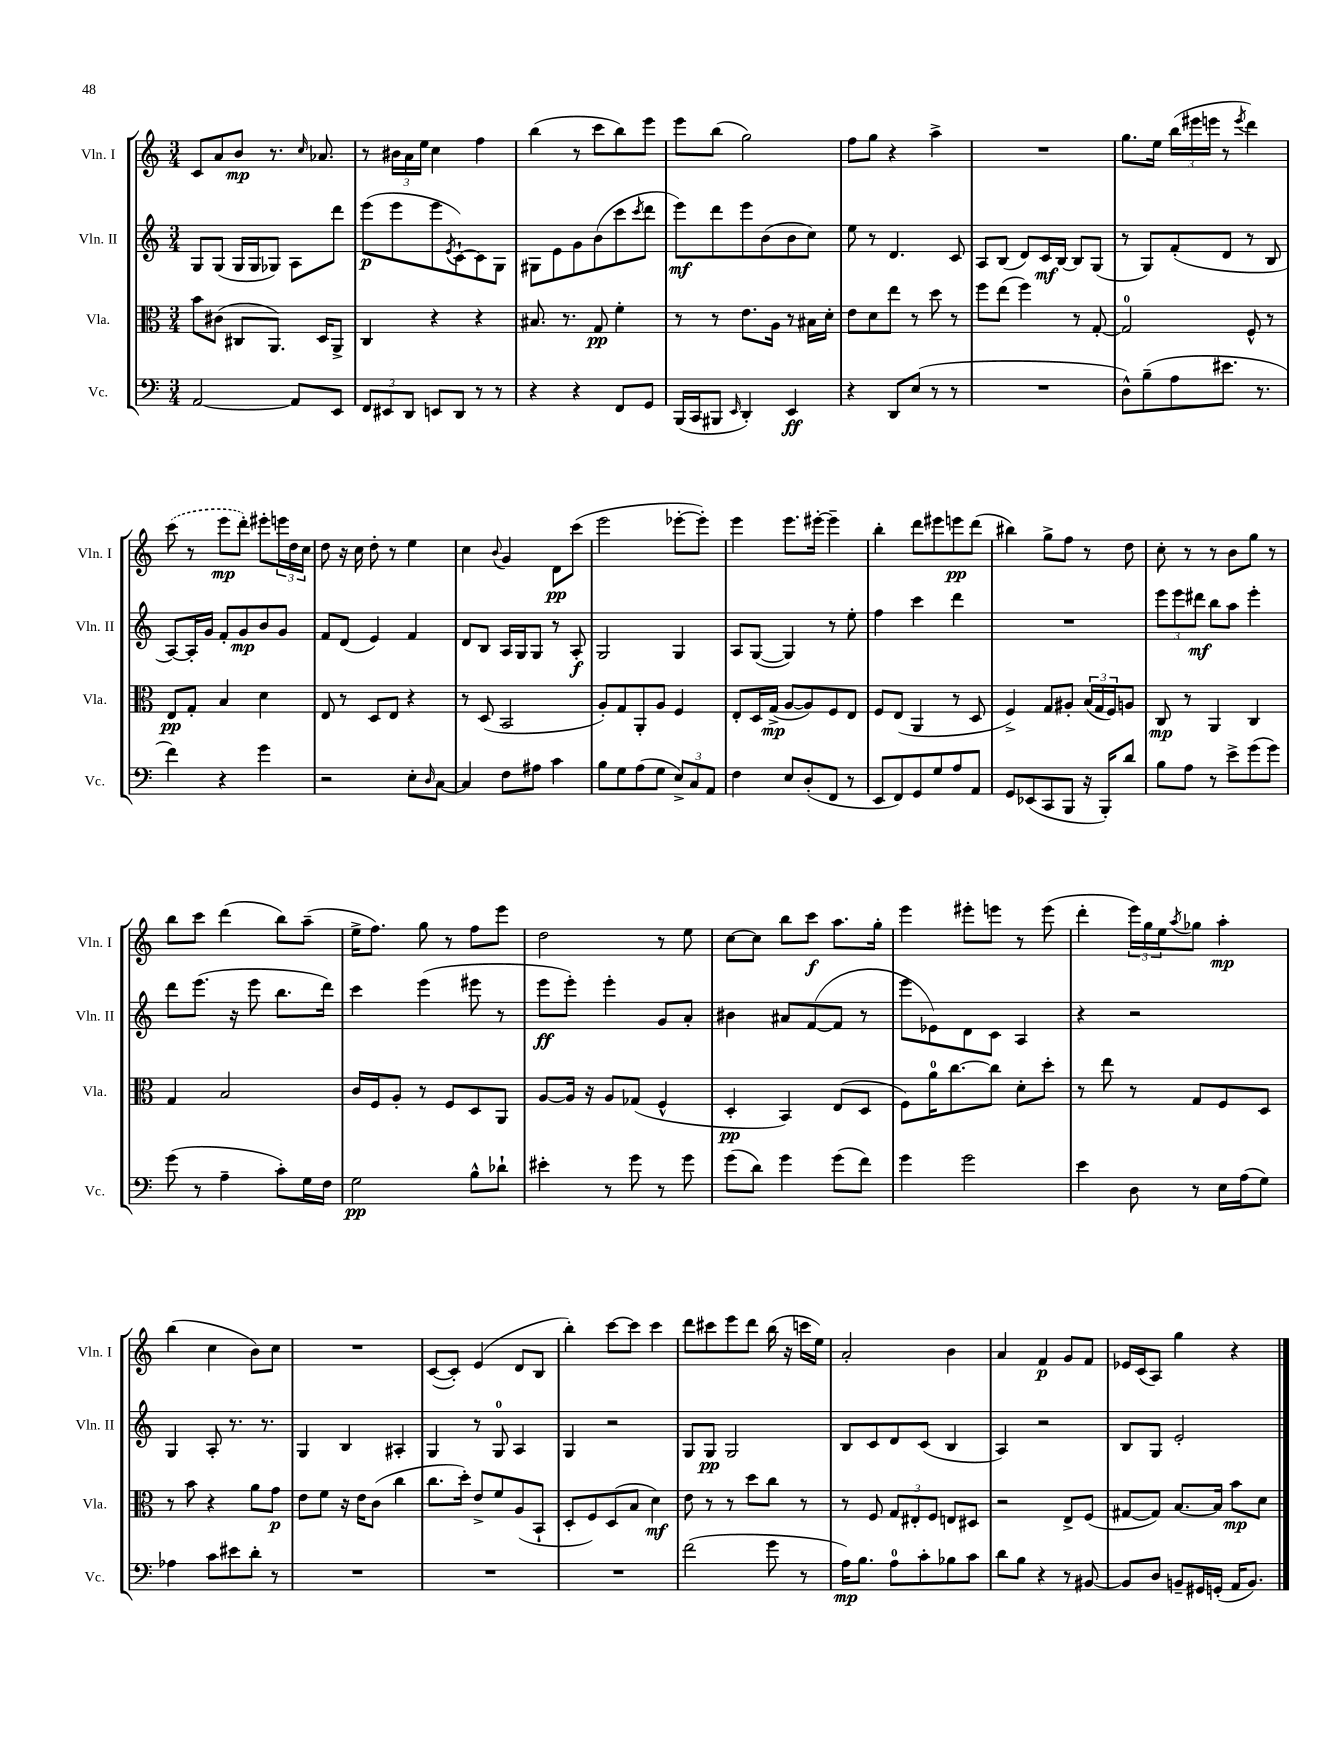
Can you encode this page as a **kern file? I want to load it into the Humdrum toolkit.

**kern	**dynam	**kern	**dynam	**kern	**dynam	**kern	**dynam
*part4	*part4	*part3	*part3	*part2	*part2	*part1	*part1
*staff4	*staff4	*staff3	*staff3	*staff2	*staff2	*staff1	*staff1
*I"Vc.	*	*I"Vla.	*	*I"Vln. II	*	*I"Vln. I	*
*I'Vc.	*	*I'Vla.	*	*I'Vln. II	*	*I'Vln. I	*
*clefF4	*	*clefC3	*	*clefG2	*	*clefG2	*
*k[]	*	*k[]	*	*k[]	*	*k[]	*
*M3/4	*	*M3/4	*	*M3/4	*	*M3/4	*
=8	=8	=8	=8	=8	=8	=8	=8
[2AA/	.	8b\L	.	8G/L	.	8c/L	.
.	.	(8c#X\J	.	(8G/J	.	8a/	.
.	.	8C#X/L	.	16G/LL	.	8b/J	mp
.	.	.	.	16G/J	.	.	.
.	.	8.AA/J)	.	8G-X/J)	.	8.r	.
8AA/L]	.	.	.	8A\L	.	.	.
.	.	.	.	.	.	16qqcc/	.
.	.	16D/KL	.	.	.	8.a-X/	.
8EE/J	.	8AA^/J	.	8ddd\J	.	.	.
=9	=9	=9	=9	=9	=9	=9	=9
12FF/L	.	4C/	.	(8eee\L	p	8r	.
12EE#X/	.	.	.	.	.	.	.
.	.	.	.	8eee\	.	24b#X\LL	.
12DD/J	.	.	.	.	.	24a\	.
.	.	.	.	.	.	24ee\JJ	.
8EEn/L	.	4r	.	8eee\	.	4cc\	.
.	.	.	.	8qe/	.	.	.
8DD/J	.	.	.	[8c`\)	.	.	.
8r	.	4r	.	8c\]	.	4ff\	.
8r	.	.	.	8G\J	.	.	.
=10	=10	=10	=10	=10	=10	=10	=10
4r	.	8.B#X/	.	8G#X\L	.	(4bb\	.
.	.	.	.	8e\	.	.	.
.	.	8.r	.	.	.	.	.
4r	.	.	.	8g\	.	8r	.
.	.	8G/	pp	(8b\	.	8ccc\L	.
8FF/L	.	4f'\	.	8ccc\	.	8bb\)	.
.	.	.	.	8qccc/	.	.	.
8GG/J	.	.	.	8ddd\J	.	8eee\J	.
=11	=11	=11	=11	=11	=11	=11	=11
(16BBB/LL	.	8r	.	8eee\L)	mf	8eee\L	.
16CC/J	.	.	.	.	.	.	.
8BBB#X/J	.	8r	.	8ddd\	.	(8bb\J	.
16qqEE/	.	.	.	.	.	.	.
4DD'/)	.	8.e\L	.	8eee\	.	2gg\)	.
.	.	.	.	(8b\	.	.	.
.	.	16A\Jk	.	.	.	.	.
4EE/	ff	8r	.	8b\	.	.	.
.	.	16B#X\LL	.	8cc\J)	.	.	.
.	.	16d'\JJ	.	.	.	.	.
=12	=12	=12	=12	=12	=12	=12	=12
4r	.	8e\L	.	8ee\	.	8ff\L	.
.	.	8d\	.	8r	.	8gg\J	.
8DD/L	.	8ee\J	.	4.d/	.	4r	.
(8E/J	.	8r	.	.	.	.	.
8r	.	8dd\	.	.	.	4aa^\	.
8r	.	8r	.	8c/	.	.	.
=13	=13	=13	=13	=13	=13	=13	=13
2.r	.	8ff\L	.	8A/L	.	2.r	.
.	.	(8ee\J	.	(8B/J	.	.	.
.	.	4ff\)	.	8d/L)	.	.	.
.	.	.	.	16c/L	mf	.	.
.	.	.	.	[16B/JJ	.	.	.
.	.	8r	.	8B/L]	.	.	.
.	.	[8G'/	.	(8G/J	.	.	.
=14	=14	=14	=14	=14	=14	=14	=14
8D^^\L)	.	2G/]	.	8r	.	8.gg\L	.
(8B~\	.	.	.	8G/L)	.	.	.
.	.	.	.	.	.	16ee\Jk	.
8A\	.	.	.	(8f'/	.	(24bb\LL	.
.	.	.	.	.	.	24eee#X\	.
.	.	.	.	.	.	24eeen\JJ	.
8.e#X\J	.	.	.	8d/J	.	8r	.
.	.	.	.	.	.	8qeee/	.
.	.	8F^^/	.	8r	.	4ddd\)	.
8.r	.	.	.	.	.	.	.
.	.	8r	.	8B/	.	.	.
!!LO:LB:g=z
=15	=15	=15	=15	=15	=15	=15	=15
4f\)	.	8E/L	pp	[8A/L)	.	(8ccc\	.
.	.	8G'/J	.	16A'/L]	.	8r	.
.	.	.	.	16g/JJ	.	.	.
4r	.	4B/	.	8f'/L	.	8eee\L	mp
.	.	.	.	8g/	mp	8ddd'\J)	.
4g\	.	4d\	.	8b/	.	8eee#X'\L	.
.	.	.	.	8g/J	.	24eeen\L	.
.	.	.	.	.	.	24dd\	.
.	.	.	.	.	.	24cc\JJ	.
=16	=16	=16	=16	=16	=16	=16	=16
2r	.	8E/	.	8f/L	.	8dd\	.
.	.	8r	.	(8d/J	.	16r	.
.	.	.	.	.	.	16cc\	.
.	.	8D/L	.	4e/)	.	8dd'\	.
.	.	8E/J	.	.	.	8r	.
8E'\L	.	4r	.	4f/	.	4ee\	.
16qqD/	.	.	.	.	.	.	.
[8C\J	.	.	.	.	.	.	.
=17	=17	=17	=17	=17	=17	=17	=17
4C/]	.	8r	.	8d/L	.	4cc\	.
.	.	(8D/	.	8B/J	.	.	.
.	.	.	.	.	.	8qqb/	.
8F\L	.	2BB/	.	16A/LL	.	4g/	.
.	.	.	.	16G/J	.	.	.
8A#X\J	.	.	.	8G/J	.	.	.
4c\	.	.	.	8r	.	8d\L	pp
.	.	.	.	8A'/	f	(8ccc\J	.
=18	=18	=18	=18	=18	=18	=18	=18
8B\L	.	8A'/L)	.	2G/	.	2eee\	.
8G\	.	8G/	.	.	.	.	.
(8A\	.	8AA'/	.	.	.	.	.
8G\J	.	8A/J	.	.	.	.	.
12E^/L)	.	4F/	.	4G/	.	[8eee-X'\L	.
12C/	.	.	.	.	.	.	.
.	.	.	.	.	.	8eee-'\J])	.
12AA/J	.	.	.	.	.	.	.
=19	=19	=19	=19	=19	=19	=19	=19
4F\	.	8E'/L	.	8A/L	.	4eee\	.
.	.	16D/L	.	([8G/J	.	.	.
.	.	(16G^/JJ	mp	.	.	.	.
8E/L	.	[8A/L	.	4G/])	.	8.eee\L	.
(8D'/	.	8A/])	.	.	.	.	.
.	.	.	.	.	.	[16eee#X'\Jk	.
8FF/J	.	8F/	.	8r	.	4eee#~\]	.
8r	.	8E/J	.	8ee'\	.	.	.
=20	=20	=20	=20	=20	=20	=20	=20
8EE/L	.	8F/L	.	4ff\	.	4bb'\	.
8FF/)	.	(8E/J	.	.	.	.	.
8GG/	.	4AA/	.	4ccc\	.	8ddd\L	.
8G/	.	.	.	.	.	8eee#X\	.
8A/	.	8r	.	4ddd\	.	8eeen\	pp
8AA/J	.	8D/	.	.	.	(8ddd\J	.
=21	=21	=21	=21	=21	=21	=21	=21
8GG/L	.	4F^/)	.	2.r	.	4bb#X\)	.
(8EE-X/	.	.	.	.	.	.	.
8CC/	.	8G/L	.	.	.	8gg^\L	.
8BBB/J	.	8A#X'/J	.	.	.	8ff\J	.
16r	.	(24B/LL	.	.	.	8r	.
.	.	24G/	.	.	.	.	.
16BBB'/KL)	.	.	.	.	.	.	.
.	.	24F/J)	.	.	.	.	.
8d/J	.	8An/J	.	.	.	8dd\	.
=22	=22	=22	=22	=22	=22	=22	=22
8B\L	.	8C/	mp	12eee\L	.	8cc'\	.
.	.	.	.	12eee\	.	.	.
8A\J	.	8r	.	.	.	8r	.
.	.	.	.	12ddd#X\J	mf	.	.
8r	.	4AA/	.	8bb\L	.	8r	.
8e^\L	.	.	.	8aa\J	.	8b\L	.
(8g\	.	4C/	.	4eee'\	.	8gg\J	.
8g\J)	.	.	.	.	.	8r	.
!!LO:LB:g=z
=23	=23	=23	=23	=23	=23	=23	=23
(8g\	.	4G/	.	8ddd\L	.	8bb\L	.
8r	.	.	.	(8.eee\J	.	8ccc\J	.
4A~\	.	2B/	.	.	.	(4ddd\	.
.	.	.	.	16r	.	.	.
.	.	.	.	8eee\	.	.	.
8c'\L)	.	.	.	8.bb\L	.	8bb\L)	.
16G\L	.	.	.	.	.	(8aa~\J	.
16F\JJ	.	.	.	16ddd\Jk)	.	.	.
=24	=24	=24	=24	=24	=24	=24	=24
2G\	pp	16c/LL	.	4ccc\	.	16ee^\KL	.
.	.	16F/J	.	.	.	8.ff\J)	.
.	.	8A'/J	.	.	.	.	.
.	.	8r	.	(4eee\	.	8gg\	.
.	.	8F/L	.	.	.	8r	.
8B^^\L	.	8D/	.	8eee#X\	.	8ff\L	.
8d-X`\J	.	8AA/J	.	8r	.	8eee\J	.
=25	=25	=25	=25	=25	=25	=25	=25
4e#X'\	.	[8A/L	.	8eee\L	ff	2dd\	.
.	.	16A/Jk]	.	8eee'\J)	.	.	.
.	.	16r	.	.	.	.	.
8r	.	8A/L	.	4eee'\	.	.	.
8g\	.	(8G-X/J	.	.	.	.	.
8r	.	4F^^/	.	8g/L	.	8r	.
8g\	.	.	.	8a'/J	.	8ee\	.
=26	=26	=26	=26	=26	=26	=26	=26
(8g\L	.	4D'/	pp	4b#X\	.	[8cc\L	.
8d\J)	.	.	.	.	.	8cc\J]	.
4g\	.	4BB/)	.	8a#X/L	.	8bb\L	.
.	.	.	.	([8f/	.	8ccc\J	f
(8g\L	.	(8E/L	.	8f/J]	.	8.aa\L	.
8f\J)	.	8D/J	.	8r	.	.	.
.	.	.	.	.	.	16gg'\Jk	.
=27	=27	=27	=27	=27	=27	=27	=27
4g\	.	8F\L)	.	8eee\L	.	4eee\	.
.	.	16a\K	.	8e-X\)	.	.	.
.	.	[8.cc\	.	.	.	.	.
2g\	.	.	.	8d\	.	8eee#X'\L	.
.	.	8cc\J]	.	8c\J	.	8eeen\J	.
.	.	8d'\L	.	4A/	.	8r	.
.	.	8dd'\J	.	.	.	(8eee\	.
=28	=28	=28	=28	=28	=28	=28	=28
4e\	.	8r	.	4r	.	4ddd'\	.
.	.	8ee\	.	.	.	.	.
8D\	.	8r	.	2r	.	24eee\LL)	.
.	.	.	.	.	.	24gg\	.
.	.	.	.	.	.	24ee\J	.
.	.	.	.	.	.	8qaa/	.
8r	.	8G/L	.	.	.	8gg-X\J	.
16E\LL	.	8F/	.	.	.	4aa'\	mp
(16A\J	.	.	.	.	.	.	.
8G\J)	.	8D/J	.	.	.	.	.
!!LO:LB:g=z
=29	=29	=29	=29	=29	=29	=29	=29
4A-X\	.	8r	.	4G/	.	(4bb\	.
.	.	8b\	.	.	.	.	.
8c\L	.	4r	.	8A'/	.	4cc\	.
8e#X\	.	.	.	8.r	.	.	.
8d'\J	.	8a\L	.	.	.	8b\L)	.
.	.	.	.	8.r	.	.	.
8r	.	8g\J	p	.	.	8cc\J	.
=30	=30	=30	=30	=30	=30	=30	=30
2.r	.	8e\L	.	4G/	.	2.r	.
.	.	8f\J	.	.	.	.	.
.	.	16r	.	4B/	.	.	.
.	.	16e\KL	.	.	.	.	.
.	.	(8c\J	.	.	.	.	.
.	.	4cc\	.	4A#X'/	.	.	.
=31	=31	=31	=31	=31	=31	=31	=31
2.r	.	8.cc\L	.	4G/	.	([8c/L	.
.	.	.	.	.	.	8c'/J])	.
.	.	16dd'\Jk)	.	.	.	.	.
.	.	8e^/L	.	8r	.	(4e/	.
.	.	8f/	.	8G/	.	.	.
.	.	(8A/	.	4A/	.	8d/L	.
.	.	8BB`/J	.	.	.	8B/J	.
=32	=32	=32	=32	=32	=32	=32	=32
2.r	.	8D'/L	.	4G/	.	4bb'\)	.
.	.	8F/)	.	.	.	.	.
.	.	(8D/	.	2r	.	[8ccc\L	.
.	.	8B/J	.	.	.	8ccc\J]	.
.	.	4d\)	mf	.	.	4ccc\	.
=33	=33	=33	=33	=33	=33	=33	=33
(2f\	.	8e\	.	8G/L	.	8ddd\L	.
.	.	8r	.	8G/J	pp	8ccc#X\	.
.	.	8r	.	2G/	.	8eee\	.
.	.	8dd\L	.	.	.	8ddd\J	.
8g\	.	8cc\J	.	.	.	(16bb\	.
.	.	.	.	.	.	16r	.
8r	.	8r	.	.	.	16cccn\LL	.
.	.	.	.	.	.	16ee\JJ)	.
=34	=34	=34	=34	=34	=34	=34	=34
16A\KL)	mp	8r	.	8B/L	.	2a'/	.
8.B\J	.	.	.	.	.	.	.
.	.	8F/	.	8c/	.	.	.
8A\L	.	12G/L	.	8d/	.	.	.
.	.	12E#X'/	.	.	.	.	.
8c'\	.	.	.	(8c/J	.	.	.
.	.	12F/J	.	.	.	.	.
8B-X\	.	8En/L	.	4B/	.	4b\	.
8c\J	.	8D#X/J	.	.	.	.	.
=35	=35	=35	=35	=35	=35	=35	=35
8d\L	.	2r	.	4A/)	.	4a/	.
8B\J	.	.	.	.	.	.	.
4r	.	.	.	2r	.	4f/	p
8r	.	8E^/L	.	.	.	8g/L	.
[8BB#X/	.	(8F/J	.	.	.	8f/J	.
=36	=36	=36	=36	=36	=36	=36	=36
8BB#/L]	.	[8G#X/L	.	8B/L	.	16e-X/LL	.
.	.	.	.	.	.	(16c/J	.
8D/J	.	8G#/J])	.	8G/J	.	8A/J)	.
8BBn~/L	.	[8.B/L	.	2e'/	.	4gg\	.
16GG#X/L	.	.	.	.	.	.	.
(16GGn'/JJ	.	16B/Jk]	.	.	.	.	.
16AA/KL	.	8b\L	mp	.	.	4r	.
8.BB/J)	.	.	.	.	.	.	.
.	.	8d\J	.	.	.	.	.
==	==	==	==	==	==	==	==
*-	*-	*-	*-	*-	*-	*-	*-
